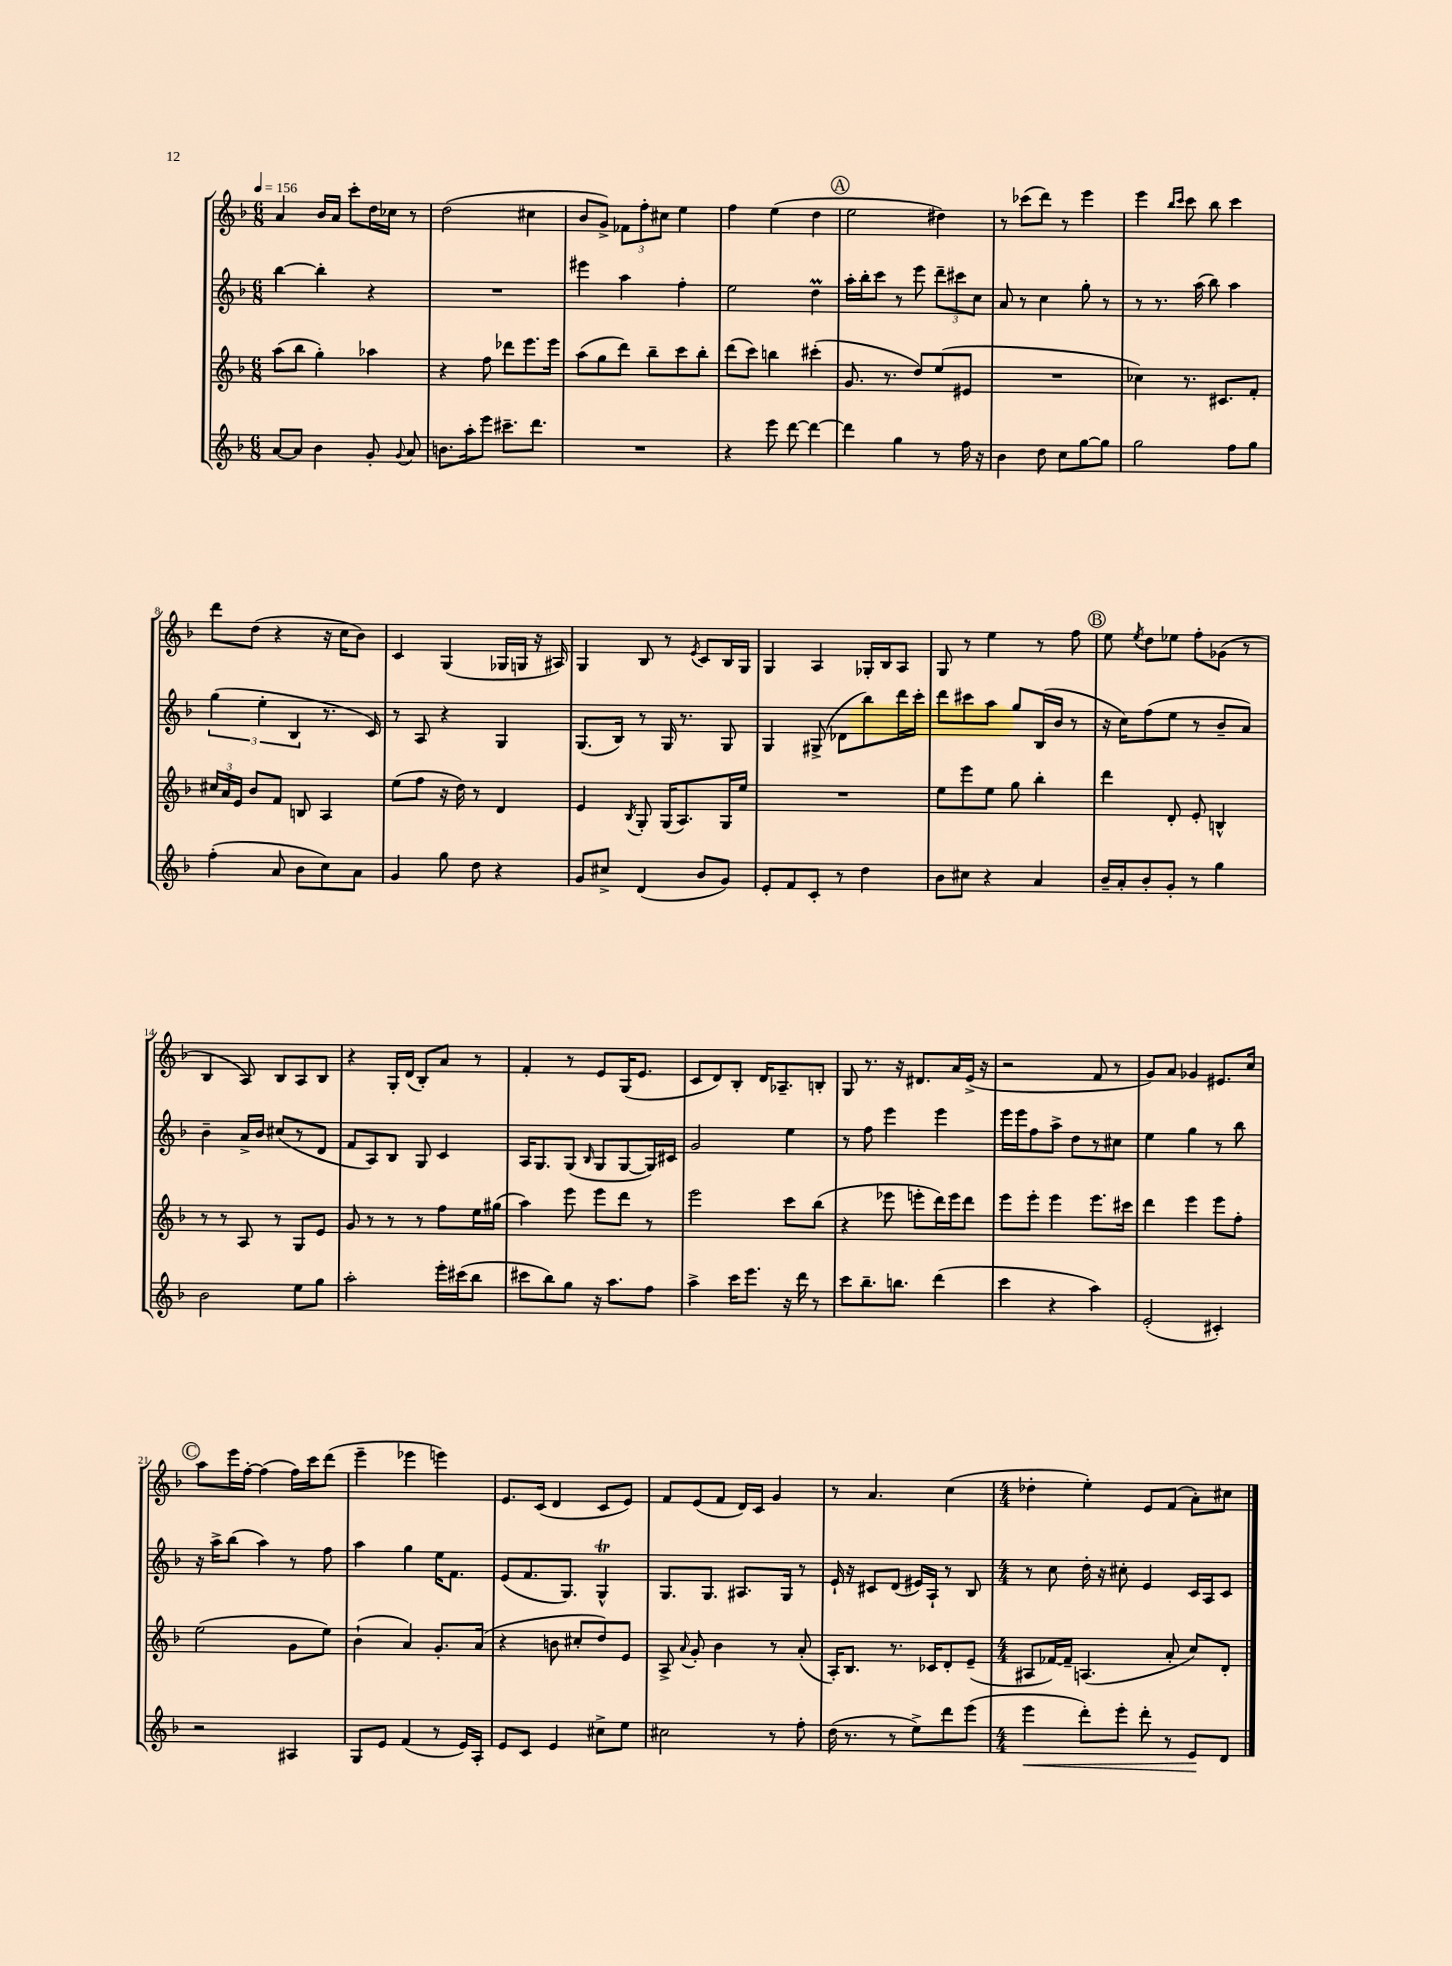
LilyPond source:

<<
\new StaffGroup <<
\new Staff = "s0" {
    \clef treble \key f \major \numericTimeSignature \time 6/8 \tempo 4 = 156
    \autoBeamOff a'4 bes'16[ a'16] c'''8[-. d''16 ces''16] r8 |
    d''2( cis''4 |
    bes'8[ g'8]->) \tuplet 3/2 { fes'8[ f''8-. cis''8] } e''4 |
    f''4 e''4( d''4 |
    \mark \markup { \circle "A" } e''2 dis''4) |
    r8 ces'''8[( d'''8]) r8 e'''4 |
    e'''4 \grace { bes''16[ c'''16] } c'''8 bes''8 c'''4 |
    d'''8[ d''8]( r4 r16 c''16[ bes'8]) |
    c'4 g4( ges16[ g16] r16 ais16) |
    g4 bes8 r8 \acciaccatura { e'8 } c'8[ bes16 g16] |
    g4 a4 ges16[-. bes16 a8] |
    g8 r8 e''4 r8 f''8 |
    \mark \markup { \circle "B" } e''8 \acciaccatura { e''8 } d''8[ ees''8] f''8[-. ges'8]( r8 |
    bes4 a8) bes8[ a8 bes8] |
    r4 g16[-. d'16]( bes8[-.) a'8] r8 |
    f'4-. r8 e'8[ g16( e'8.] |
    c'8[ d'8) bes8]-. d'16[ aes8.-- b8]-. |
    g8 r8. r16 dis'8.[ a'16 e'16]->( r16 |
    r2 f'8 r8 |
    g'8[) a'8] ges'4 eis'8.[ c''16] |
    \mark \markup { \circle "C" } a''8[ e'''16 f''16]~-. f''4( f''16[) c'''16 d'''8]( |
    e'''4-- ees'''4 e'''4) |
    e'8.[ c'16]( d'4 c'8[ e'8]) |
    f'8[ e'8( f'8] d'16[) c'16] g'4 |
    r8 a'4. c''4( |
    \numericTimeSignature \time 4/4 des''4-. e''4-.) e'8[ f'8]( a'8[-.) cis''8] \bar "|." |
}
\new Staff = "s1" {
    \clef treble \key f \major \numericTimeSignature \time 6/8
    \autoBeamOff bes''4~ bes''4-. r4 |
    R2. |
    eis'''4 a''4 f''4-. |
    e''2 d''4\prall |
    \mark \markup { \circle "A" } a''16[-. bes''16-. c'''8] r8 e'''8 \tuplet 3/2 { d'''8[-- cis'''8 c''8] } |
    a'8 r8 c''4 g''8-. r8 |
    r8 r8. a''16( bes''8) a''4 |
    \tuplet 3/2 { g''4( e''4-. bes4 } r8. c'16) |
    r8 a8 r4 g4 |
    g8.[( bes16]) r8 g16 r8. g8 |
    g4 gis8->( des'8[ bes''8) d'''16 c'''16]-. |
    d'''8[ cis'''8 a''8] g''8[ bes16( bes'16] r8 |
    \mark \markup { \circle "B" } r16 c''16[) f''8( e''8] r8 bes'8[-- a'8]) |
    bes'4-- a'16[-> bes'16] cis''8[( r8 d'8] |
    f'8[ a8) bes8] g8 c'4 |
    a16[ g8. g8]( \grace { bes16 } g8[ g8~ g16) cis'16] |
    g'2 e''4 |
    r8 f''8 e'''4 e'''4 |
    e'''16[ e'''16 f''8 a''8]-> d''8[ r8 cis''8] |
    e''4 g''4 r8 bes''8 |
    \mark \markup { \circle "C" } r16 a''16[-> bes''8]( a''4) r8 f''8 |
    a''4 g''4 e''16[ f'8.] |
    e'8[( f'8. g8.]) g4-^\trill |
    g8.[ g8.] ais8.[ g16] r8 |
    e'16-! r16 cis'8[ d'8]( eis'16[) a16]-! r8 bes8 |
    \numericTimeSignature \time 4/4 r8 c''8 d''16-. r16 cis''8-. e'4 c'16[ a16 c'8] \bar "|." |
}
\new Staff = "s2" {
    \clef treble \key f \major \numericTimeSignature \time 6/8
    \autoBeamOff a''8[( bes''8] g''4-.) aes''4 |
    r4 f''8 des'''8[ e'''8. e'''16] |
    a''8[( g''8 d'''8]) bes''8[-- c'''8 bes''8]-. |
    d'''8[( c'''8]) b''4 cis'''4-.( |
    \mark \markup { \circle "A" } g'8. r8. d''8[) e''8( eis'8] |
    R2. |
    ces''4) r8. cis'8.[ f'8]-. |
    \tuplet 3/2 { cis''16[ a'16 e'16] } bes'8[ f'8] b8 a4 |
    e''8[( f''8] r16 d''16) r8 d'4 |
    e'4 \acciaccatura { bes8 } g8-. g16[( a8.) g16 e''16] |
    R2. |
    e''8[ e'''8 e''8] g''8 bes''4-. |
    \mark \markup { \circle "B" } d'''4 d'8-. e'8-. b4-^ |
    r8 r8 a8 r8 g8[ e'8] |
    g'8 r8 r8 r8 f''8[ e''16 gis''16]( |
    a''4) e'''8 e'''8[ d'''8] r8 |
    e'''2 c'''8[ bes''8]( |
    r4 ees'''8 e'''8[-. d'''16) e'''16 d'''8] |
    e'''8[ e'''8]-. e'''4 e'''8.[ cis'''16] |
    d'''4 e'''4 e'''8[ f''8]-. |
    \mark \markup { \circle "C" } e''2( g'8[ e''8]) |
    bes'4-!( a'4) g'8.[-. a'16]( |
    r4 b'8 cis''8[-. d''8) e'8] |
    a8-> \appoggiatura { a'8 } g'8-. bes'4 r8 a'8-.( |
    a16[-.) bes8.] r8. ces'16[ d'8-. e'8]--( |
    \numericTimeSignature \time 4/4 ais8[ fes'16~) fes'16]-- a4.( a'8-. c''8[) d'8]-. \bar "|." |
}
\new Staff = "s3" {
    \clef treble \key f \major \numericTimeSignature \time 6/8
    \autoBeamOff a'8[~ a'8] bes'4 g'8-. \appoggiatura { g'8 } a'8 |
    b'8.[ a''16-. e'''8] cis'''8.[-- d'''8.] |
    R2. |
    r4 e'''8 d'''8~ d'''4~ |
    \mark \markup { \circle "A" } d'''4 g''4 r8 f''16 r16 |
    bes'4 d''8 c''8[ g''8~ g''8] |
    g''2 f''8[ g''8] |
    f''4-.( a'8 bes'8[ c''8) a'8] |
    g'4 g''8 d''8 r4 |
    g'8[ cis''8]-> d'4( bes'8[ g'8]) |
    e'8[-. f'8 c'8]-. r8 d''4 |
    bes'8[ cis''8] r4 a'4 |
    \mark \markup { \circle "B" } bes'16[-- a'16-. bes'8-. g'8]-. r8 g''4 |
    bes'2 e''8[ g''8] |
    a''2-. e'''16[-. cis'''16( bes''8] |
    cis'''8[ bes''8) g''8] r16 a''8.[ f''8] |
    a''4-> c'''16[ e'''8.] r16 d'''16 r8 |
    c'''8[ bes''8.-- b''8.] d'''4( |
    c'''4 r4 a''4) |
    e'2-.( cis'4-.) |
    \mark \markup { \circle "C" } r2 ais4 |
    g8[ e'8] f'4( r8 e'16[) a16]-. |
    e'8[ c'8] e'4 cis''8[-> e''8] |
    cis''2 r8 f''8-. |
    d''16( r8. r8 e''8[->) d'''8 e'''8]( |
    \numericTimeSignature \time 4/4 e'''4\< d'''8[-.) e'''8]-. d'''8-. r8 e'8[\! d'8] \bar "|." |
}
>>
>>
